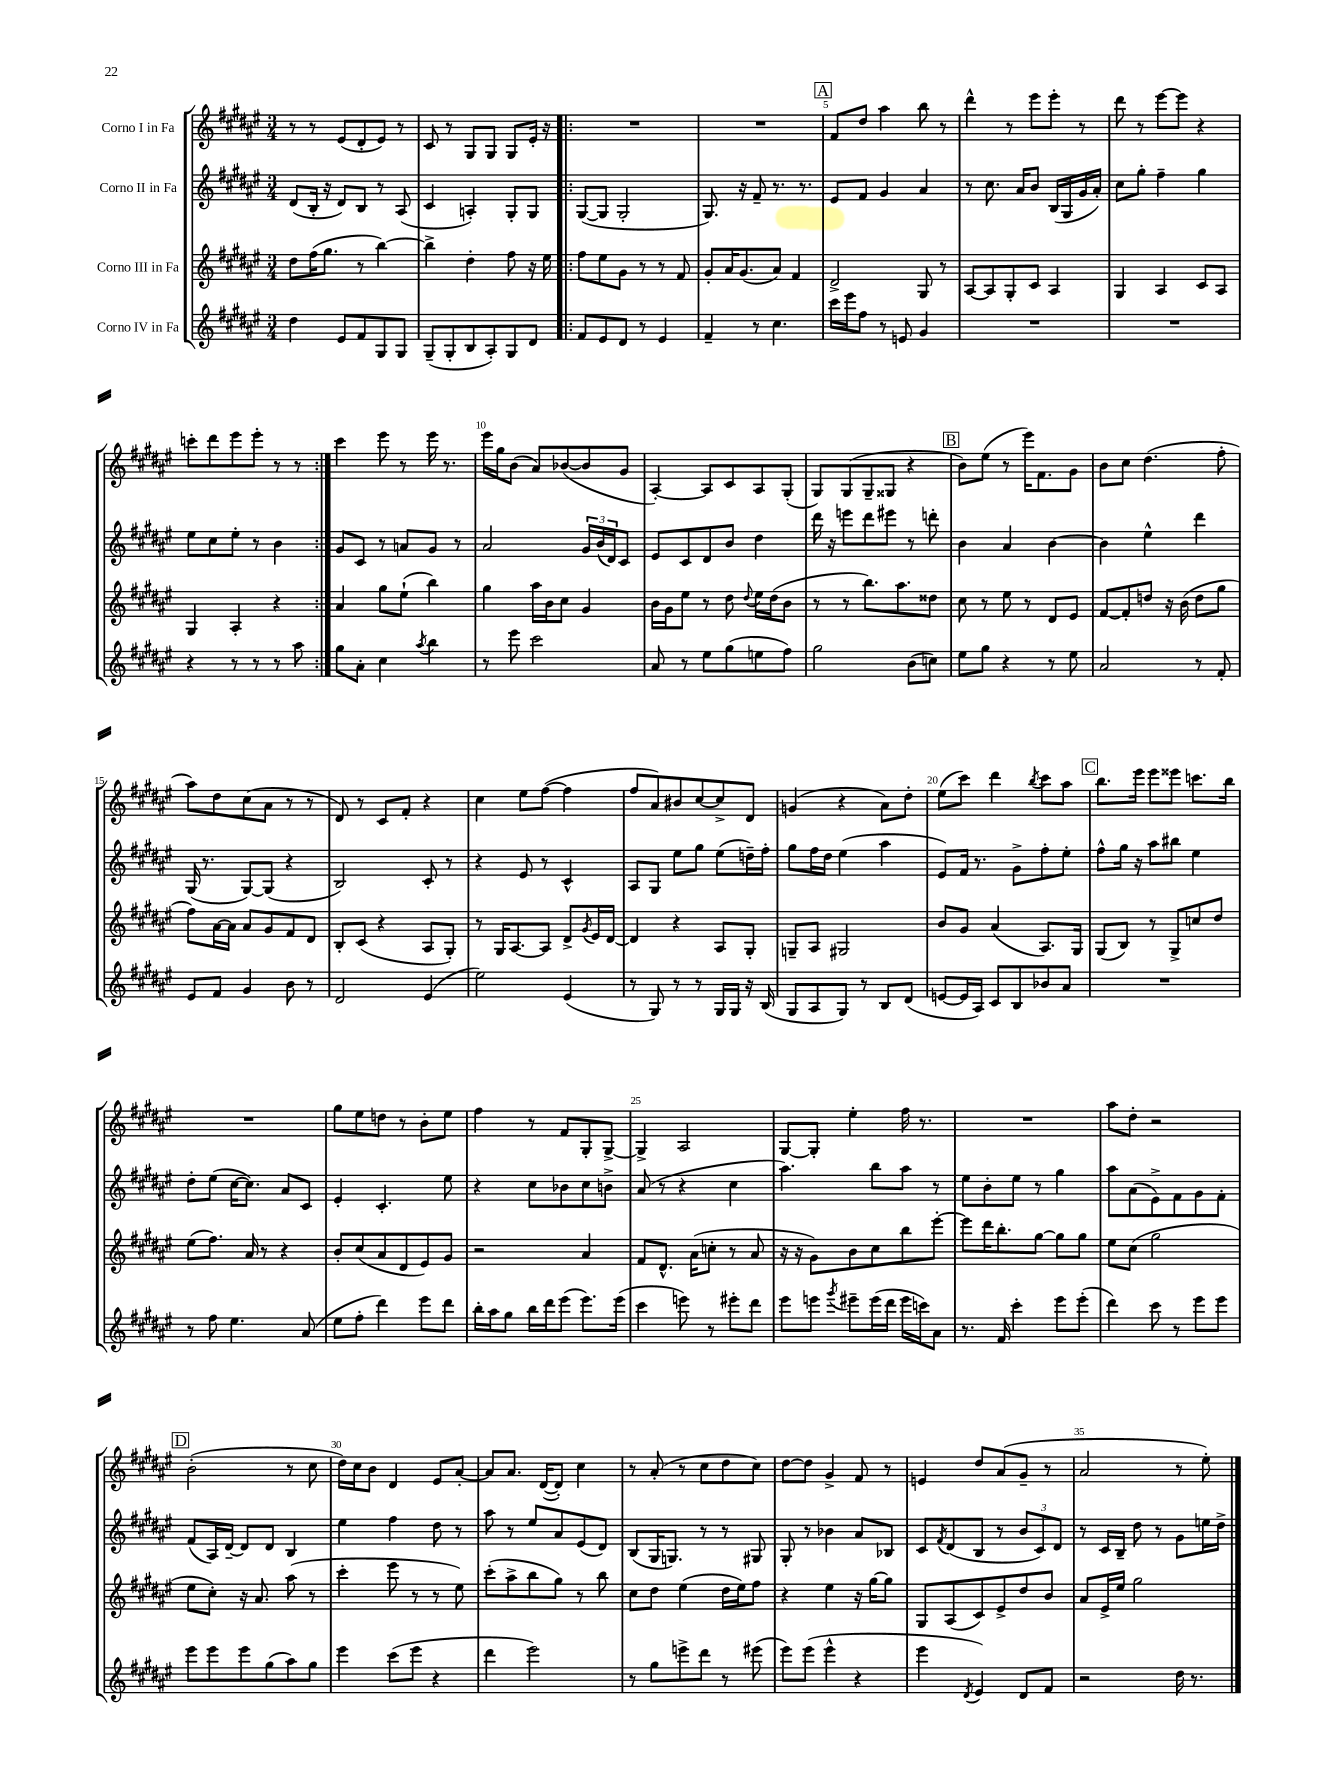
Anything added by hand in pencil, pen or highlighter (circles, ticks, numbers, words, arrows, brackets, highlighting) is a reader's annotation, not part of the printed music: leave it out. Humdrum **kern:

**kern	**kern	**kern	**kern
*part4	*part3	*part2	*part1
*staff4	*staff3	*staff2	*staff1
*I"Corno IV in Fa	*I"Corno III in Fa	*I"Corno II in Fa	*I"Corno I in Fa
*clefG2	*clefG2	*clefG2	*clefG2
*k[f#c#g#d#a#e#]	*k[f#c#g#d#a#e#]	*k[f#c#g#d#a#e#]	*k[f#c#g#d#a#e#]
*M3/4	*M3/4	*M3/4	*M3/4
=1	=1	=1	=1
4dd#\	8dd#\L	(8d#/L	8r
.	(16ff#\K	16B'/Jk	8r
.	8.gg#\J	16r	.
8e#/L	.	8d#/L)	(8e#/L
8f#/	8r	8B/J	8d#'/
8G#/	[4bb\)	8r	8e#/J)
8G#/J	.	(8A#/	8r
=2	=2	=2	=2
(8G#~/L	4bb^\]	4c#/	8c#/
8G#'/	.	.	8r
8B/	4dd#'\	4An'/)	8G#/L
8A#'/)	.	.	8G#/J
8G#/	8ff#\	8G#'/L	8G#/L
8d#/J	16r	8G#/J	16e#'/Jk
.	16ee#\	.	16r
=3!|:	=3!|:	=3!|:	=3!|:
8f#/L	8ff#\L	([8G#/L	2.r
8e#/	8ee#\	8G#/J]	.
8d#/J	8g#\J	2G#'/	.
8r	8r	.	.
4e#/	8r	.	.
.	8f#/	.	.
=4	=4	=4	=4
4f#~/	8g#'/L	8.G#/)	2.r
.	16a#/K	.	.
.	(8.g#/	16r	.
8r	.	8f#~/	.
4.cc#\	8a#/J)	8.r	.
.	4f#/	.	.
.	.	8.r	.
!!LO:REH:place=s1:t=A
=5	=5	=5	=5
16ccc#\LL	2d#^/	8e#/L	8f#/L
16eee#\J	.	.	.
8ff#\J	.	8f#/J	8dd#/J
8r	.	4g#/	4aa#\
8en/	.	.	.
4g#/	8G#/	4a#/	8bb\
.	8r	.	8r
=6	=6	=6	=6
2.r	[8A#/L	8r	4ddd#^^\
.	8A#/]	8.cc#\	.
.	8G#'/	.	8r
.	.	16a#/KL	.
.	8c#/J	8b/J	8eee#\L
.	4A#/	(16B/LL	8eee#'\J
.	.	16G#/	.
.	.	16g#/	8r
.	.	16a#'/JJ)	.
=7	=7	=7	=7
2.r	4G#/	8cc#\L	8ddd#\
.	.	8gg#'\J	8r
.	4A#/	4ff#~\	[8eee#\L
.	.	.	8eee#\J]
.	8c#/L	4gg#\	4r
.	8A#/J	.	.
!!LO:LB:g=z
=8	=8	=8	=8
4r	4G#/	8ee#\L	8cccn'\L
.	.	8cc#\	8ddd#\
8r	4A#'/	8ee#'\J	8eee#\
8r	.	8r	8eee#'\J
8r	4r	4b\	8r
8aa#\	.	.	8r
=9:|!	=9:|!	=9:|!	=9:|!
8gg#\L	4a#/	8g#/L	4ccc#\
8a#'\J	.	8c#/J	.
4cc#\	8gg#\L	8r	8eee#\
.	(8ee#`\J	8an/L	8r
8qaa#/	.	.	.
4bb\	4bb\)	8g#/J	16eee#\
.	.	.	8.r
.	.	8r	.
=10	=10	=10	=10
8r	4gg#\	2a#/	16eee#\LL
.	.	.	16gg#\J
8eee#\	.	.	(8b\J
2ccc#\	16aa#\LL	.	8a#/L)
.	16b\J	.	.
.	8cc#\J	.	([8b-X/
.	4g#/	24g#/LL	8b-/]
.	.	(24b/	.
.	.	24d#/J)	.
.	.	8c#/J	8g#/J
=11	=11	=11	=11
8a#/	16b\LL	8e#/L	[4A#'/)
.	16g#\J	.	.
8r	8ee#\J	8c#/	.
8ee#\L	8r	8d#/	8A#/L]
(8gg#\	8dd#\	8b/J	8c#/
.	8qqdd#/	.	.
8een\	16ee#\LL	4dd#\	8A#/
.	(16dd#\J	.	.
8ff#\J)	8b\J	.	(8G#'/J
=12	=12	=12	=12
2gg#\	8r	16ddd#\	8G#/L)
.	.	16r	.
.	8r	8eeen\L	(8G#/
.	8.bb\L)	8ddd#\	8G#~/
.	.	8eee#X\J	8G##X/J
.	8.aa#\	.	.
(8b\L	.	8r	4r
8ccn\J)	8dd##X\J	8dddn'\	.
!!LO:REH:place=s1:t=B
=13	=13	=13	=13
8ee#\L	8cc#\	4b\	8b\L)
8gg#\J	8r	.	(8ee#\J
4r	8ee#\	4a#/	8r
.	8r	.	16eee#\KL)
.	.	.	8.f#\
8r	8d#/L	[4b\	.
8ee#\	8e#/J	.	8g#\J
=14	=14	=14	=14
2a#/	[8f#/L	4b\]	8b\L
.	8f#'/]	.	8cc#\J
.	8ddn/J	4ee#^^\	(4.dd#\
.	16r	.	.
.	(16b\	.	.
8r	8dd\L	4ddd#\	.
8f#'/	8gg#\J	.	8ff#'\
!!LO:LB:g=z
=15	=15	=15	=15
8e#/L	8ff#\L)	(16G#/	8aa#\L)
.	.	8.r	.
8f#/J	[16a#\L	.	8dd#\
.	16a#\JJ]	.	.
4g#/	8a#/L	[8G#/L)	(8cc#\
.	8g#/	(8G#/J]	8a#\J
8b\	8f#/	4r	8r
8r	8d#/J	.	8r
=16	=16	=16	=16
2d#/	8B'/L	2B/)	8d#/)
.	(8c#/J	.	8r
.	4r	.	8c#/L
.	.	.	8f#'/J
(4e#/	8A#/L	8c#'/	4r
.	8G#'/J)	8r	.
=17	=17	=17	=17
2ee#\)	8r	4r	4cc#\
.	16G#/KL	.	.
.	[8.A#/	.	.
.	.	8e#/	8ee#\L
.	8A#/J]	8r	([8ff#\J
(4e#/	8d#^/L	4c#^^/	4ff#\]
.	8qg#/	.	.
.	16e#/L	.	.
.	[16d#/JJ	.	.
=18	=18	=18	=18
8r	4d#/]	8A#/L	8ff#/L
8G#/)	.	8G#/J	8a#/)
8r	4r	8ee#\L	8b#X/
8r	.	8gg#\J	[8cc#/
16G#/LL	8A#/L	(8ee#\L	8cc#^/]
16G#/JJ	.	.	.
16r	8G#'/J	16ddn~\L)	8d#/J
(16B/	.	16ff#'\JJ	.
=19	=19	=19	=19
8G#/L	8Gn~/L	8gg#\L	(4gn/
8A#/	8A#/J	16ff#\L	.
.	.	16dd#\JJ	.
8G#/J)	2G#X/	(4ee#\	4r
8r	.	.	.
8B/L	.	4aa#\	8a#\L)
(8d#/J	.	.	8dd#'\J
=20	=20	=20	=20
[8en/L	8b/L	8e#/L)	(8ee#\L
16e/L]	8g#/J	16f#/Jk	8ccc#\J)
16A#/JJ)	.	8.r	.
8c#/L	(4a#/	.	4ddd#\
8B/	.	8g#^\L	.
.	.	.	8qbb/
8b-X/	8.A#/L)	8ff#'\	8ccc#\L
8a#/J	.	8ee#'\J	8aa#\J
.	16G#/Jk	.	.
!!LO:REH:place=s1:t=C
=21	=21	=21	=21
2.r	(8G#/L	8ff#^^\L	8.bb\L
.	8B/J)	16gg#\Jk	.
.	.	16r	16eee#\Jk
.	8r	8aa#\L	8eee#\L
.	8G#^/L	8bb#X\J	8eee##X\J
.	8ccn/	4ee#\	8.cccn\L
.	8dd#/J	.	.
.	.	.	16bb\Jk
!!LO:LB:g=z
=22	=22	=22	=22
8r	(8ee#\L	8dd#'\L	2.r
8ff#\	8.ff#\J)	(8ee#\J	.
4.ee#\	.	[16cc#\KL	.
.	16a#/	8.cc#\J])	.
.	8r	.	.
.	4r	8a#/L	.
(8a#/	.	8c#/J	.
=23	=23	=23	=23
8ee#\L	8b'/L	4e#'/	8gg#\L
8ff#'\J	(8cc#/	.	8ee#\
4ddd#\)	8a#/	4.c#'/	8ddn\J
.	8d#/	.	8r
8eee#\L	8e#/)	.	8b'\L
8ddd#\J	8g#/J	8ee#\	8ee#\J
=24	=24	=24	=24
16bb'\LL	2r	4r	4ff#\
16aa#\J	.	.	.
8gg#\J	.	.	.
16bb\LL	.	8cc#\L	8r
16ddd#\J	.	.	.
(8eee#\J	.	8b-X\	8f#/L
8.eee#\L)	4a#/	8cc#\	8G#'/
.	.	8bn^\J	[8G#^/J
(16eee#\Jk	.	.	.
=25	=25	=25	=25
4ccc#\	8f#/L	(8a#/	4G#^/]
.	8.d#^^/J	8r	.
8eeen\)	.	4r	2A#/
.	(16a#\KL	.	.
8r	8ccn'\J	.	.
8eee#X'\L	8r	4cc#\	.
8ddd#\J	8a#/	.	.
=26	=26	=26	=26
8eee#\L	16r	4.aa#\)	[8G#/L
.	16r	.	.
8eeen\J	8g#\L)	.	8G#'/J]
8qggg#/	.	.	.
8eee#X~\L	8b\	.	4ee#'\
(16eee#\L	8cc#\	8bb\L	.
16ddd#\JJ	.	.	.
16eee#\LL	8bb\	8aa#\J	16ff#\
16cccn\J)	.	.	8.r
8a#\J	[8eee#'\J	8r	.
=27	=27	=27	=27
8.r	8eee#\L]	8ee#\L	2.r
.	16ddd#\K	8b'\	.
16f#/	8.bb'\	.	.
4ccc#'\	.	8ee#\J	.
.	[8gg#\J	8r	.
8eee#\L	8gg#\L]	4gg#\	.
(8eee#'\J	8gg#\J	.	.
=28	=28	=28	=28
4ddd#\)	8ee#\L	8aa#\L	8aa#\L
.	(8cc#\J	(8a#\	8dd#'\J
8ccc#\	2gg#\	8e#^\)	2r
8r	.	8f#\	.
8eee#\L	.	8g#\	.
8eee#\J	.	8f#'\J	.
!!LO:LB:g=z
!!LO:REH:place=s1:t=D
=29	=29	=29	=29
8eee#\L	8ee#\L	(8f#/L	(2b'\
8eee#\	8cc#'\J)	16A#/L)	.
.	.	[16d#~/JJ	.
8eee#\	16r	8d#/L]	.
.	8.a#/	.	.
(8gg#\	.	8d#/J	.
8aa#\)	(8aa#\	4B/	8r
8gg#\J	8r	.	8cc#\
=30	=30	=30	=30
4eee#\	4ccc#'\	4ee#\	16dd#\LL)
.	.	.	16cc#\J
.	.	.	8b\J
(8ccc#\L	8eee#\	4ff#\	4d#/
8eee#\J	8r	.	.
4r	8r	8dd#\	8e#/L
.	8ee#\)	8r	[8a#'/J
=31	=31	=31	=31
4ddd#\	(8ccc#'\L	8aa#\	8a#/L]
.	8aa#^\	8r	8.a#/J
2eee#\)	8bb\	8ee#/L	.
.	.	.	([16d#/KL
.	8gg#\J)	8a#/	8d#'/J])
.	8r	(8e#/	4cc#\
.	8bb\	8d#/J)	.
=32	=32	=32	=32
8r	8cc#\L	(8B/L	8r
8gg#\L	8dd#\J	16G#/K	(8a#'/
.	.	8.Gn/J)	.
8eeen^\	(4ee#\	.	8r
8ddd#\J	.	8r	8cc#\L
8r	16dd#\LL	8r	8dd#\
.	16ee#\J)	.	.
(8eee#X\	8ff#\J	8G#X/	8cc#\J)
=33	=33	=33	=33
8eee#\L)	4r	8G#'/	[8dd#\L
(8eee#\J	.	8r	8dd#\J]
4eee#^^\	4ee#\	4b-X\	4g#^/
4r	16r	8a#/L	8f#/
.	[16gg#\KL	.	.
.	8gg#\J]	8B-X/J	8r
=34	=34	=34	=34
4eee#\	8G#/L	8c#/L	4en/
.	.	8qf#/	.
.	(8A#/	(8d#/	.
8qd#/	.	.	.
4e#/)	8c#/)	8B/J	8dd#/L
.	8e#^/	8r	(8a#/
8d#/L	8dd#/	12b/L	8g#~/J
.	.	12c#/)	.
8f#/J	8b/J	.	8r
.	.	12d#/J	.
=35	=35	=35	=35
2r	8a#/L	8r	2a#/
.	16e#^/L	16c#/LL	.
.	16ee#/JJ	16B~/JJ	.
.	2gg#\	8dd#\	.
.	.	8r	.
16dd#\	.	8g#\L	8r
8.r	.	.	.
.	.	16een\L	8ee#'\)
.	.	16dd#^\JJ	.
==	==	==	==
*-	*-	*-	*-
